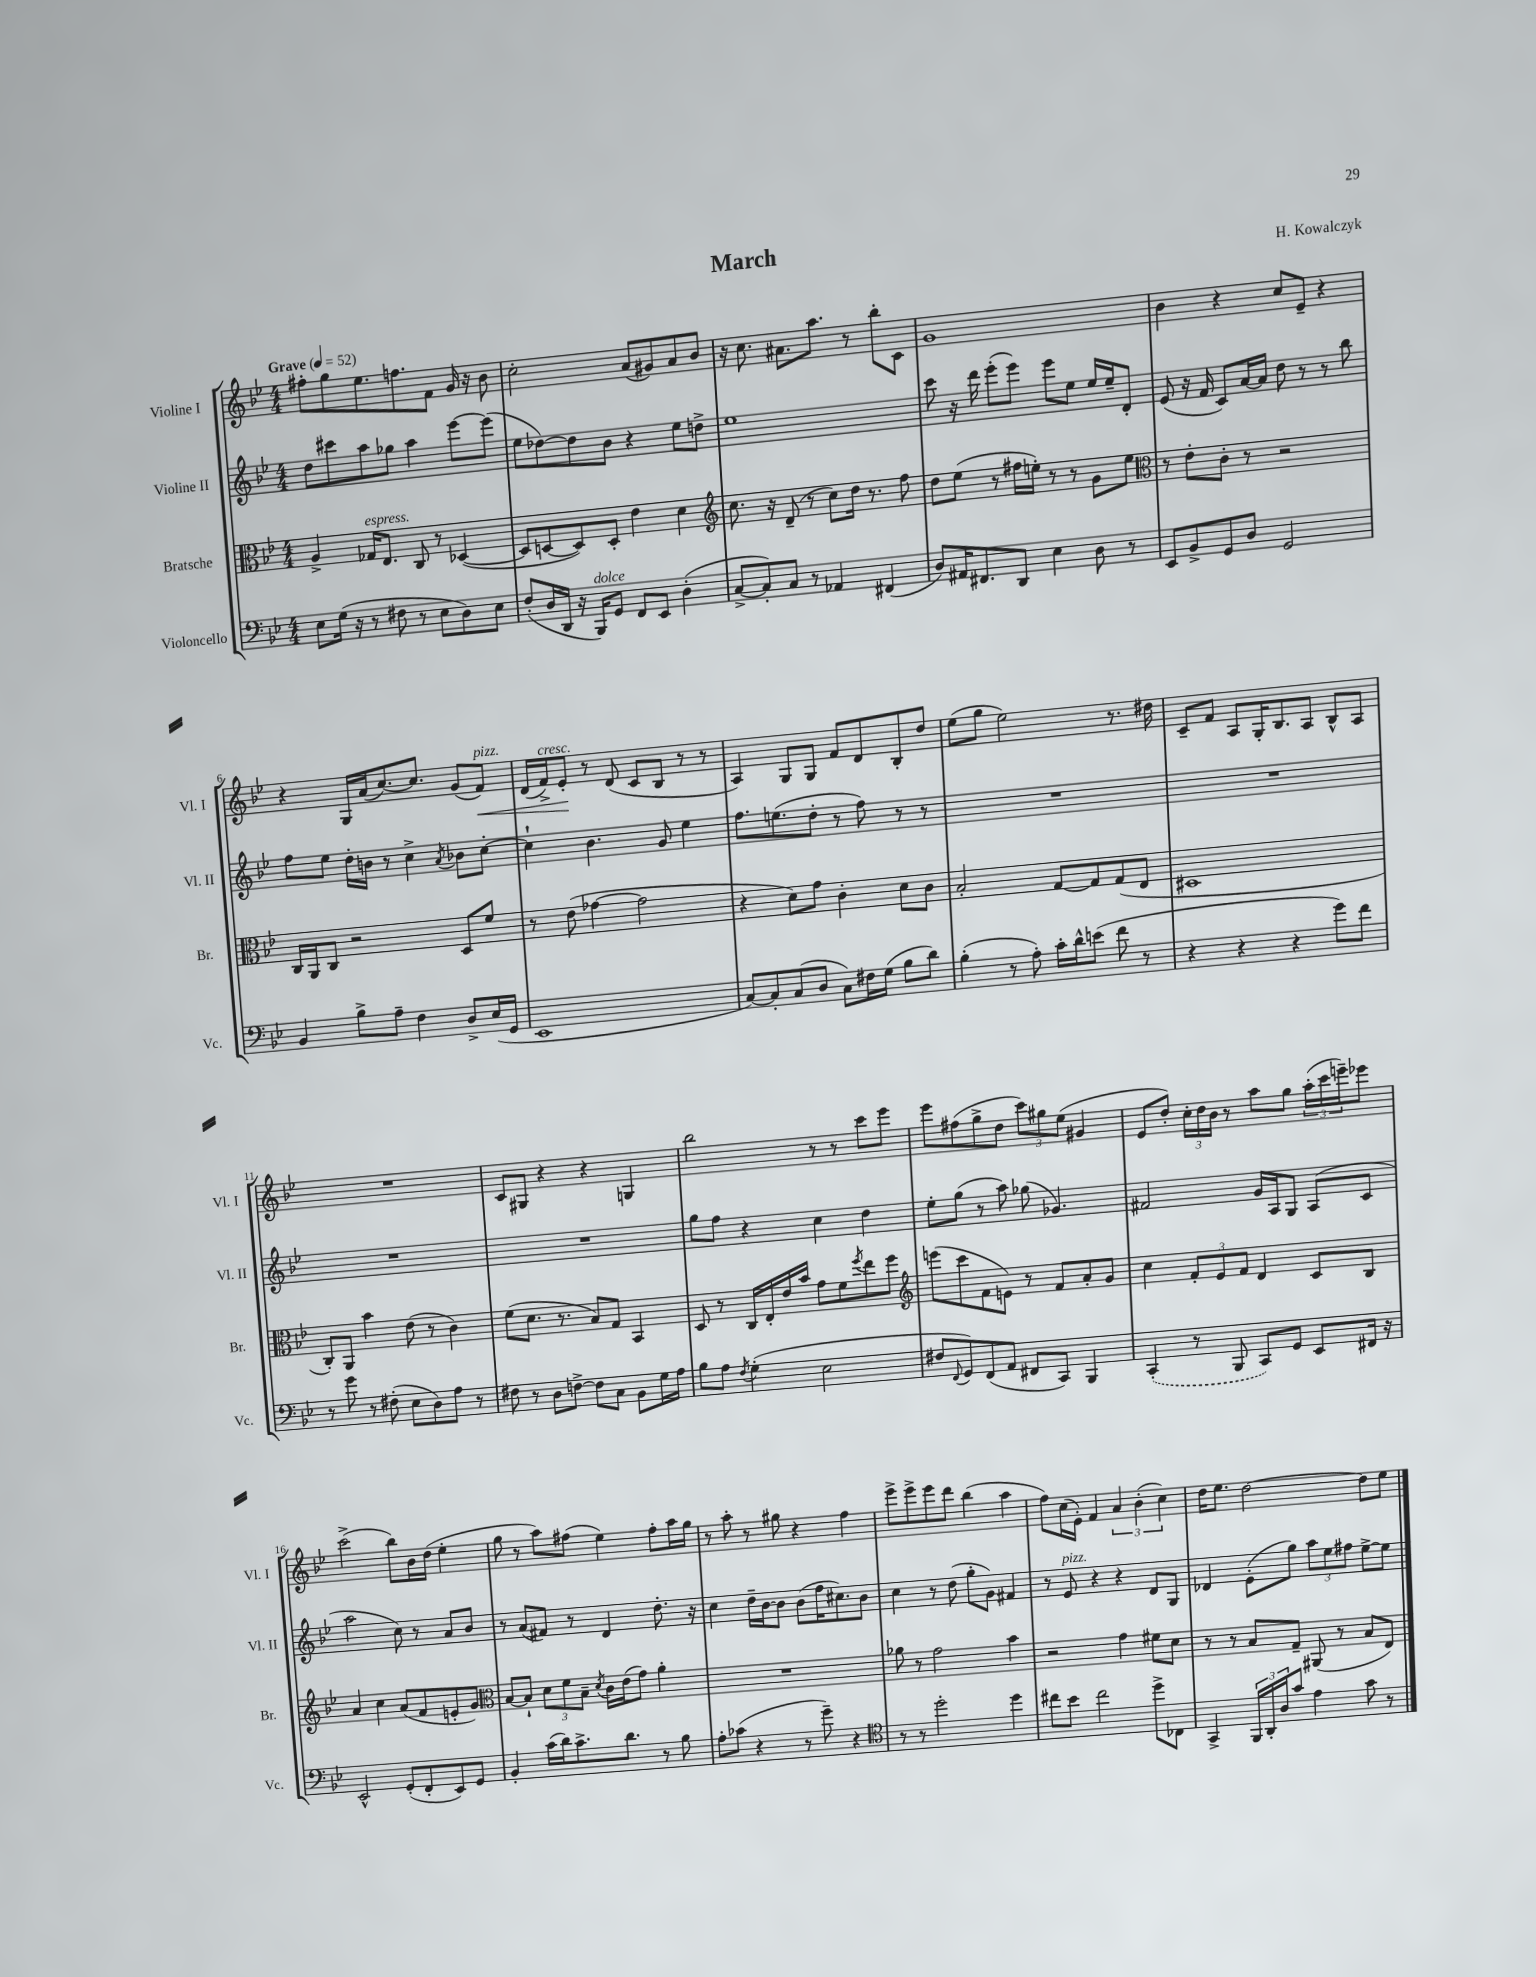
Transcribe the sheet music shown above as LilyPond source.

\header { title = "March" composer = "H. Kowalczyk" }
<<
\new StaffGroup <<
\new Staff = "s0" \with { instrumentName = "Violine I" shortInstrumentName = "Vl. I" } {
    \clef treble \key bes \major \numericTimeSignature \time 4/4 \tempo "Grave" 4 = 52
    fis''8-. g''8 ees''8. f''8. f'8 g'16 r16 bes'8 |
    c''2-. a'8( gis'8) a'8 bes'8 |
    r16 c''8. ais'8. a''8. r8 bes''8-. c'8 |
    g'1 |
    bes'4 r4 c''8 ees'8-- r4 |
    r4 g16 a'16( c''8.~) c''8. g'8( f'8\<^\markup { \italic "pizz." }) |
    d'16( f'16->^\markup { \italic "cresc." }) ees'8-.\! r8 d'8( c'8 bes8 r8 r8 |
    a4) g8 g8 f'8 d'8 bes8-. d''8 |
    ees''8( g''8 ees''2) r8. dis''16 |
    c'8-- f'8 a8 g16-. bes8. a8 bes8-^ a8 |
    R1 |
    c'8 gis8 r4 r4 g4 |
    bes''2 r8 r8 c'''8 ees'''8 |
    ees'''8 fis''8( g''8-> d''8 \tuplet 3/2 { c'''8) gis''8 ees''8( } gis'4 |
    ees'8 d''8-.) \tuplet 3/2 { c''16-. d''16 bes'16 } r8 a''8 g''8 \tuplet 3/2 { a''16-.( c'''16 e'''16--) } ees'''8 |
    c'''2->( bes''8) bes'16 d''16( ees''4-. |
    g''8 r8 a''8) fis''8( ees''4) fis''8-. a''16 g''16 |
    r8 a''8-. r8 gis''8 r4 f''4 |
    ees'''8-> ees'''8-> ees'''8 d'''8 bes''4( a''4 |
    f''8) c''16( ees'16-.) f'4 \tuplet 3/2 { a'4 bes'4-.( c''4) } |
    d''16 ees''8. d''2~ d''8 ees''8 \bar "|." |
}
\new Staff = "s1" \with { instrumentName = "Violine II" shortInstrumentName = "Vl. II" } {
    \clef treble \key bes \major \numericTimeSignature \time 4/4
    d''8 cis'''8 a''8 ges''8 a''4 ees'''8~ ees'''8( |
    ees''8 des''8~) des''8 bes'8 r4 ees''8 d''8-> |
    ees''1 |
    c'''8 r16 d'''16 ees'''8-.( ees'''8) ees'''8 ees''8 ees''16 ees''16-- d'8-. |
    ees'8( r16 f'16 c'8) a'16~ a'16 d''8 r8 r8 bes''8 |
    f''8 ees''8 d''16-. b'16 r8 c''4-> \acciaccatura { a'8 } bes'8 c''8~-. |
    c''4-! bes'4. g'8 ees''4 |
    f''8. e''8.( d''8-. r8 f''8) r8 r8 |
    R1 |
    R1 |
    R1 |
    R1 |
    g''8 f''8 r4 c''4 d''4 |
    ees''8-. g''8( r8 a''8) ges''8( ges'4.) |
    fis'2 g'16 a16 g8 a8( c'8 |
    a''2 c''8) r8 a'8 bes'8 |
    r8 a'8( fis'8) r8 d'4 d''8.-. r16 |
    c''4 d''16-- bes'16~ bes'8 bes'8( f''16 cis''8.) bes'8 |
    c''4 r8 d''8( g''8-. g'8) fis'4 |
    r8 ees'8^\markup { \italic "pizz." } r4 r4 d'8 g8 |
    des'4 ees'8-.( g''8) \tuplet 3/2 { a''8 ees''8 fis''8 } ees''8~-> ees''8 \bar "|." |
}
\new Staff = "s2" \with { instrumentName = "Bratsche" shortInstrumentName = "Br." } {
    \clef alto \key bes \major \numericTimeSignature \time 4/4
    a4-> ges16^\markup { \italic "espress." } ees8. c8 r8 des4~( |
    des8 d8~ d8) d8-. ees'4 d'4 |
    \clef treble c''8. r16 d'8--( r8 c''8) d''16 r8. f''8 |
    d''8 ees''8( r8 fis''16 e''16-.) r8 r8 g'8 e''8 |
    \clef alto r8 ees'8-. c'8-. r8 r2 |
    c16 a,16 c8 r2 d8 f'8 |
    r8 ees'8( ges'4~ ges'2 |
    r4 d'8) g'8 c'4-. d'8 c'8 |
    bes2-. g8~ g8 g8( ees8 |
    dis1 |
    c8-.) a,8 bes'4 ees'8( r8 c'4) |
    f'8( d'8. r8. bes8) g8 bes,4 |
    d8 r8 c16 ees16-. ees'16 bes'16 g'8 f'8 \acciaccatura { f''8 } ees''8 f''8 |
    \clef treble e'''8( c'''8 f'8 e'8) r8 f'8 a'8-. g'8 |
    c''4 \tuplet 3/2 { f'8-. ees'8 f'8 } d'4 c'8 bes8 |
    a'4 c''4 a'8( f'8 e'8-. g'8) |
    \clef alto bes8~ bes8-! \tuplet 3/2 { d'8 f'8 bes8-- } \acciaccatura { d'8 } c'16 ees'16( g'8) a'4-. |
    R1 |
    aes'8 r8 g'2 bes'4 |
    r2 g'4 fis'8 d'8 |
    r8 r8 bes8 g8-- ais,8( r8 bes8 ees8) \bar "|." |
}
\new Staff = "s3" \with { instrumentName = "Violoncello" shortInstrumentName = "Vc." } {
    \clef bass \key bes \major \numericTimeSignature \time 4/4
    ees8 g16( r16 r8 fis8 r8 ees8 d8) ees8 |
    f8-.( d16 d,16 r16 bes,,16^\markup { \italic "dolce" }) g,8 f,8 ees,8 d4-.( |
    c8~-> c8-.) c8 r8 aes,4 fis,4( |
    d8) ais,16 fis,8. d,8 ees4 d8 r8 |
    ees,8 bes,8-> g,8 d8 g,2 |
    bes,4 bes8-> a8-- f4 d8-> ees16( g,16 |
    ees,1 |
    c8~) c8-. c8( d8 c8) fis16 g16( bes8 d'8) |
    bes4-.( r8 a8-.) c'16-. d'16-^ e'8( f'8 r8 |
    r4 r4 r4 g'8) f'8 |
    r8 g'8 r8 fis8-.( ees8 d8) a8 r8 |
    fis8 r8 d8 f8~-> f8 c8 bes,8 g16 a16 |
    bes8 a8 \acciaccatura { f8 } g4-.( ees2 |
    fis8 \appoggiatura { f,8 } g,8) f,8( a,8 fis,8 c,8) bes,,4 |
    \once \slurDashed c,4-.( r8 bes,,8 c,8) g,8 ees,8 fis,16 r16 |
    ees,2-^ g,8-.( f,8-. ees,8) g,8 |
    bes,4-. c'16( d'16) c'8.-> d'8. r8 bes8 |
    a8-. ces'8( r4 r8 g'8--) r4 |
    \clef tenor r8 r8 d''2-. d''4 |
    cis''8 bes'8 cis''2 d''8-> ces8 |
    g,4-> \tuplet 3/2 { f,16 a,16-. a16 } g'8 ees'4 g'8 r8 \bar "|." |
}
>>
>>
